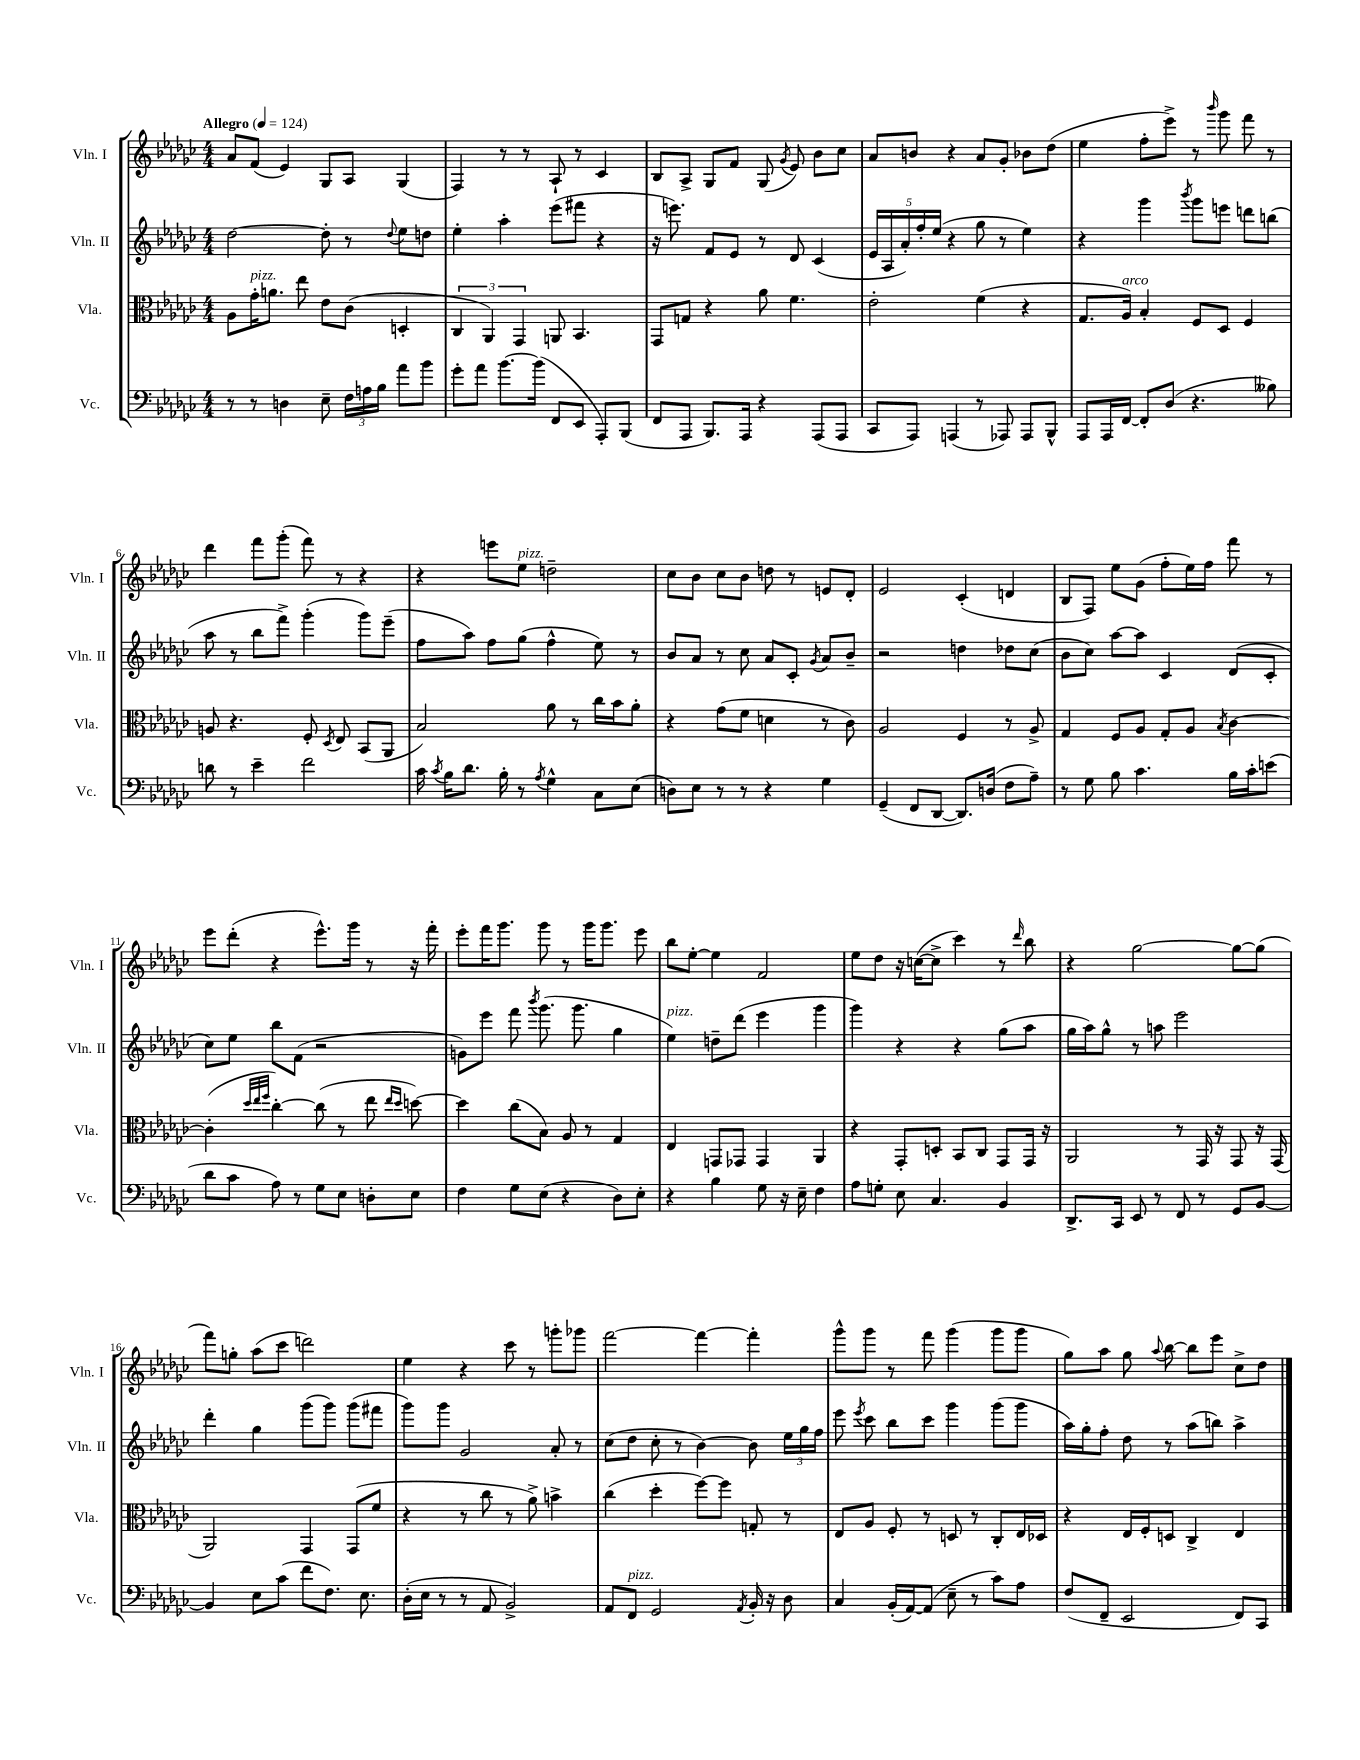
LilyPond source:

<<
\new StaffGroup <<
\new Staff = "s0" \with { instrumentName = "Vln. I" shortInstrumentName = "Vln. I" } {
    \clef treble \key ges \major \numericTimeSignature \time 4/4 \tempo "Allegro" 4 = 124
    \autoBeamOff aes'8[ f'8]( ees'4) ges8[ aes8] ges4( |
    f4) r8 r8 aes8-! r8 ces'4 |
    bes8[ aes8]-> ges8[ f'8] ges8( \acciaccatura { ges'8 } ees'8) bes'8[ ces''8] |
    aes'8[ b'8] r4 aes'8[ ges'8]-. bes'8[ des''8]( |
    ees''4 f''8[-. ees'''8]->) r8 \grace { bes'''16 } ges'''8 f'''8 r8 |
    des'''4 f'''8[ ges'''8]-.( f'''8) r8 r4 |
    r4 e'''8[ ees''8]^\markup { \italic "pizz." } d''2-- |
    ces''8[ bes'8] ces''8[ bes'8] d''8 r8 e'8[ des'8]-. |
    ees'2 ces'4-.( d'4 |
    bes8[ f8]) ees''8[ ges'8]( f''8[-. ees''16) f''16] f'''8 r8 |
    ees'''8[ des'''8]-.( r4 ees'''8.[-^) ges'''16] r8 r16 f'''16-. |
    ees'''8[-. f'''16 ges'''8.] ges'''8 r8 ges'''16[ ges'''8.] ees'''8 |
    bes''8[ ees''8]~-. ees''4 f'2 |
    ees''8[ des''8] r16 c''16[~( c''8]-> ces'''4) r8 \grace { des'''16 } bes''8 |
    r4 ges''2~ ges''8[~ ges''8]( |
    f'''8[) g''8]-. aes''8[( ces'''8] d'''2) |
    ees''4 r4 ces'''8 r8 g'''8[-. ges'''8] |
    f'''2~ f'''4~ f'''4-. |
    ges'''8[-^ ges'''8] r8 f'''8 ges'''4( ges'''8[ ges'''8] |
    ges''8[) aes''8] ges''8 \appoggiatura { aes''8 } bes''8~ bes''8[ ees'''8] ces''8[-> des''8] \bar "|." |
}
\new Staff = "s1" \with { instrumentName = "Vln. II" shortInstrumentName = "Vln. II" } {
    \clef treble \key ges \major \numericTimeSignature \time 4/4
    \autoBeamOff des''2~ des''8-. r8 \appoggiatura { des''8 } ees''8[ d''8] |
    ees''4-. aes''4-. ees'''8[( fis'''8] r4 |
    r16 e'''8.) f'8[ ees'8] r8 des'8 ces'4( |
    \tuplet 5/4 { ees'16[ aes16 aes'16-.) f''16-. ees''16]( } r4 ges''8 r8 ees''4) |
    r4 ges'''4 \acciaccatura { bes'''8 } ges'''8[ e'''8] d'''8[ b''8]( |
    aes''8 r8 bes''8[ f'''8]->) ges'''4-.( ges'''8[) ees'''8]--( |
    f''8[ aes''8]) f''8[ ges''8]( f''4-^ ees''8) r8 |
    bes'8[ aes'8] r8 ces''8 aes'8[ ces'8]-. \acciaccatura { ges'8 } aes'8[ bes'8]-- |
    r2 d''4 des''8[ ces''8]( |
    bes'8[ ces''8]) aes''8[~ aes''8] ces'4 des'8[( ces'8]-. |
    ces''8[) ees''8] bes''8[ f'8]( r2 |
    g'8[) ees'''8] f'''8 \acciaccatura { bes'''8 } ges'''8.( ges'''8. ges''4 |
    ees''4^\markup { \italic "pizz." }) d''8[-- des'''8]( ees'''4 ges'''4 |
    ges'''4) r4 r4 ges''8[( aes''8] |
    ges''16[ aes''16) ges''8]-^ r8 a''8 ees'''2 |
    des'''4-. ges''4 ges'''8[( ges'''8]) ges'''8[( fis'''8] |
    ges'''8[) ges'''8] ges'2 aes'8-. r8 |
    ces''8[( des''8] ces''8-. r8 bes'4~) bes'8 \tuplet 3/2 { ees''16[ ges''16 f''16] } |
    ees'''8 \acciaccatura { ees'''8 } ces'''8 bes''8[ ces'''8] ges'''4 ges'''8[( ges'''8] |
    aes''16[) ges''16-. f''8]-. des''8 r8 aes''8[( b''8]) aes''4-> \bar "|." |
}
\new Staff = "s2" \with { instrumentName = "Vla." shortInstrumentName = "Vla." } {
    \clef alto \key ges \major \numericTimeSignature \time 4/4
    \autoBeamOff aes8[ ges'16-.^\markup { \italic "pizz." } a'8.] ees''8 ees'8[ ces'8]( d4-. |
    \tuplet 3/2 { ces4 aes,4) ges,4 } a,8 bes,4. |
    ges,8[ g8] r4 aes'8 f'4. |
    ees'2-. f'4( r4 |
    ges8.[ aes16]^\markup { \italic "arco" }) bes4-. f8[ des8] f4 |
    a8 r4. f8-. \acciaccatura { des8 } ees8 bes,8[( aes,8] |
    bes2) aes'8 r8 ces''16[ bes'16 aes'8]-. |
    r4 ges'8[( f'8] d'4 r8 ces'8) |
    aes2 f4 r8 aes8-> |
    ges4 f8[ aes8] ges8[-. aes8] \acciaccatura { bes8 } ces'4~ |
    ces'4-.( \grace { des''32[ ees''32 f''32] } ces''4~-.) ces''8( r8 ees''8 \grace { ees''16[ des''16] } d''8~) |
    d''4 ces''8[( bes8]) aes8 r8 ges4 |
    ees4 g,8[ ges,8] ges,4 aes,4 |
    r4 ges,8[-. d8]-. bes,8[ ces8] ges,8[ ges,16] r16 |
    aes,2 r8 ges,16 r16 ges,8 r16 ges,16( |
    aes,2) ges,4 ges,8[( f'8] |
    r4 r8 ces''8 r8 aes'8->) b'4-> |
    ces''4( des''4-. f''8[~) f''8] g8-. r8 |
    ees8[ aes8] f8-. r8 d8 r8 ces8[-. ees16 des16] |
    r4 ees16[ f16-. d8] ces4-> ees4 \bar "|." |
}
\new Staff = "s3" \with { instrumentName = "Vc." shortInstrumentName = "Vc." } {
    \clef bass \key ges \major \numericTimeSignature \time 4/4
    \autoBeamOff r8 r8 d4 ees8-- \tuplet 3/2 { f16[ a16 bes16] } aes'8[ bes'8] |
    ges'8[-. aes'8] bes'8.[~ bes'16]( f,8[ ees,8] aes,,8[-.) bes,,8]( |
    f,8[ aes,,8] bes,,8.[) aes,,16] r4 aes,,8[( aes,,8] |
    ces,8[ aes,,8]) a,,4( r8 aes,,8) aes,,8[ bes,,8]-^ |
    aes,,8[ aes,,16 f,16]~ f,8[-. des8]( r4. beses8) |
    d'8 r8 ees'4-- f'2 |
    ces'16 \acciaccatura { ces'8 } bes16[ des'8.] bes16-. r8 \acciaccatura { aes8 } ges4-^ ces8[ ees8]( |
    d8[) ees8] r8 r8 r4 ges4 |
    ges,4--( f,8[ des,8]~ des,8.[) d16]( f8[ aes8]--) |
    r8 ges8 bes8 ces'4. bes16[ ces'16-. e'8]( |
    des'8[ ces'8] aes8) r8 ges8[ ees8] d8[-. ees8] |
    f4 ges8[ ees8]( r4 des8[) ees8]-. |
    r4 bes4 ges8 r16 ees16-- f4 |
    aes8[ g8]-. ees8 ces4. bes,4 |
    des,8.[-> ces,16] ees,8 r8 f,8 r8 ges,8[ bes,8]~ |
    bes,4 ees8[ ces'8]( f'8[ f8.]) ees8. |
    des16[-.( ees16] r8 r8 aes,8 bes,2->) |
    aes,8[ f,8]^\markup { \italic "pizz." } ges,2 \acciaccatura { aes,8 } bes,16-. r16 des8 |
    ces4 bes,16[-.( aes,16~) aes,8]( ees8-- r8 ces'8[) aes8] |
    f8[( f,8]-- ees,2 f,8[) ces,8] \bar "|." |
}
>>
>>
